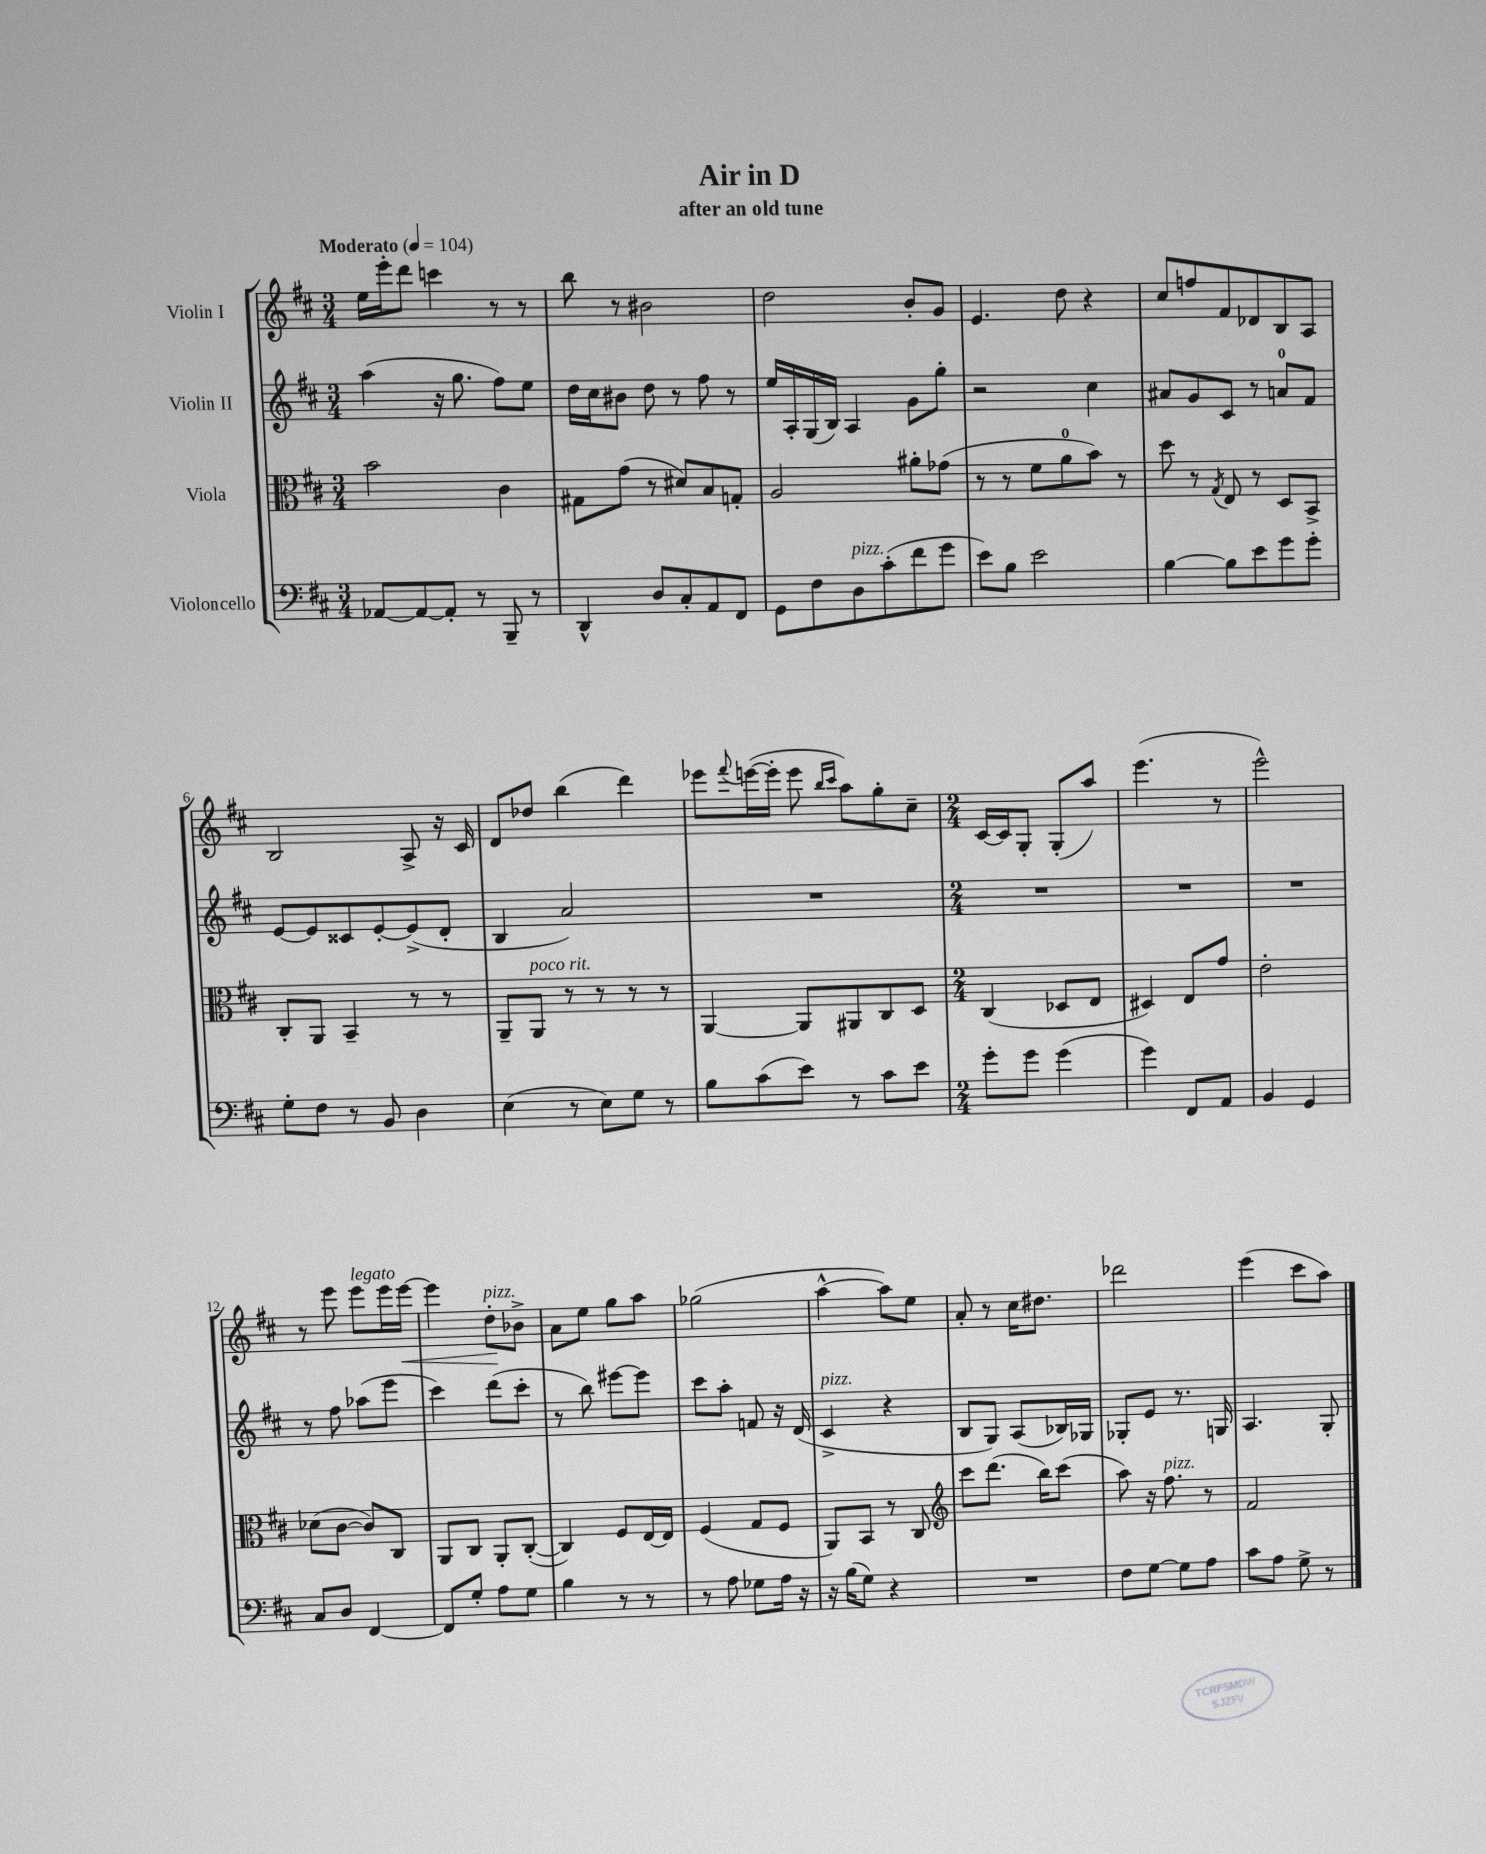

**kern	**kern	**kern	**kern
*staff4	*staff3	*staff2	*staff1
*clefF4	*clefC3	*clefG2	*clefG2
*k[f#c#]	*k[f#c#]	*k[f#c#]	*k[f#c#]
*M3/4	*M3/4	*M3/4	*M3/4
*MM104	*MM104	*MM104	*MM104
[8AA-	2b	(4aa	16ee
.	.	.	16eee'
8AA-_	.	.	8ddd
8AA-']	.	16r	4ccc
.	.	8.gg	.
8r	.	.	.
8BBB~	4c#	8ff#)	8r
8r	.	8ee	8r
=	=	=	=
4DD^^	8G#	16dd	8bb
.	.	16cc#	.
.	(8g	8b#	8r
8D	8r	8dd	2b#
8C#'	8d#)	8r	.
8AA	8B	8ff#	.
8FF#	8G'	8r	.
=	=	=	=
8GG	2A	16ee	2dd
.	.	16A'	.
8F#	.	(16G	.
.	.	16B)	.
8D	.	4A	.
(8c#'	.	.	.
8f#	8a#'	8g	8b'
8g	(8g-	8gg'	8g
=	=	=	=
8e)	8r	2r	4.e
8B	8r	.	.
2e	8f#	.	.
.	8a	.	8dd
.	8b)	4cc#	4r
.	8r	.	.
=	=	=	=
[4B	8dd	8a#	8cc#
.	8r	8g	8ff
.	8qG	.	.
8B]	8E	8c#	8f#
8e	8r	8r	8d-
8g	8D	8a	8B
8g'	8BB^	8f#	8A
=	=	=	=
8G'	8C#'	[8e	2B
8F#	8AA	8e]	.
8r	4BB~	8c##	.
8BB	.	[8e'	.
4D	8r	(8e^]	8A^
.	8r	8d'	16r
.	.	.	16c#
=	=	=	=
(4E	8AA~	4B	8d
.	8AA	.	8dd-
8r	8r	2a)	(4bb
8E)	8r	.	.
8G	8r	.	4ddd)
8r	8r	.	.
=	=	=	=
8B	[4AA	2.r	8eee-
.	.	.	8qqfff#
(8c#	.	.	([16eee
.	.	.	16eee']
8e)	8AA]	.	8eee
.	.	.	16qqbb
.	.	.	16qqccc#
8r	8AA#	.	8aa)
8c#	8C#	.	8gg'
8e	8D	.	8cc#~
=	=	=	=
*M2/4	*M2/4	*M2/4	*M2/4
8g'	(4C#	2r	[16c#
.	.	.	16c#]
8g	.	.	8G'
(4g	8D-	.	(8G'
.	8E	.	8aa)
=	=	=	=
4g)	4D#)	2r	(4.eee
8FF#	8E	.	.
8AA	8g	.	8r
=	=	=	=
4BB	2e'	2r	2eee^^)
4GG	.	.	.
=	=	=	=
8C#	(8d-	8r	8r
8D	[8c#	8ff#	8eee
[4FF#	8c#])	(8aa-	8eee
.	8C#	8eee	16eee
.	.	.	[16eee
=	=	=	=
8FF#]	8AA	4ccc#)	4eee]
8G'	8C#	.	.
8A	8AA'	(8ddd	8dd'
8G	([8C#'	8ccc#'	8b-^
=	=	=	=
4B	4C#])	8r	8a
.	.	8bb)	8ee
8r	8F#	[8eee#	8gg
8r	[16E	8eee#]	8aa
.	16E]	.	.
=	=	=	=
8r	(4F#	8ccc#	(2gg-
8A	.	8aa'	.
8G-	8G	8f	.
16A	8F#	16r	.
16r	.	(16d	.
=	=	=	=
16r	8AA)	4c#^	[4aa^^
(16B	.	.	.
8G)	8BB	.	.
4r	8r	4r	8aa])
.	8C#	.	8ee
=	=	=	=
*	*clefG2	*	*
2r	8ccc#	8B	8a'
.	(8.ddd	8G)	8r
.	.	(8A	16cc#
.	16bb)	.	8.dd#
.	(8ccc#	16B-)	.
.	.	16G-	.
=	=	=	=
8F#	8aa)	8G-'	2ddd-
[8G	16r	8e	.
.	8.ff#	.	.
8G]	.	8.r	.
8A	8r	.	.
.	.	16G	.
=	=	=	=
8c#	2f#	4.A	(4eee
8A	.	.	.
8G^	.	.	8ccc#
8r	.	8G'	8aa)
==	==	==	==
*-	*-	*-	*-
